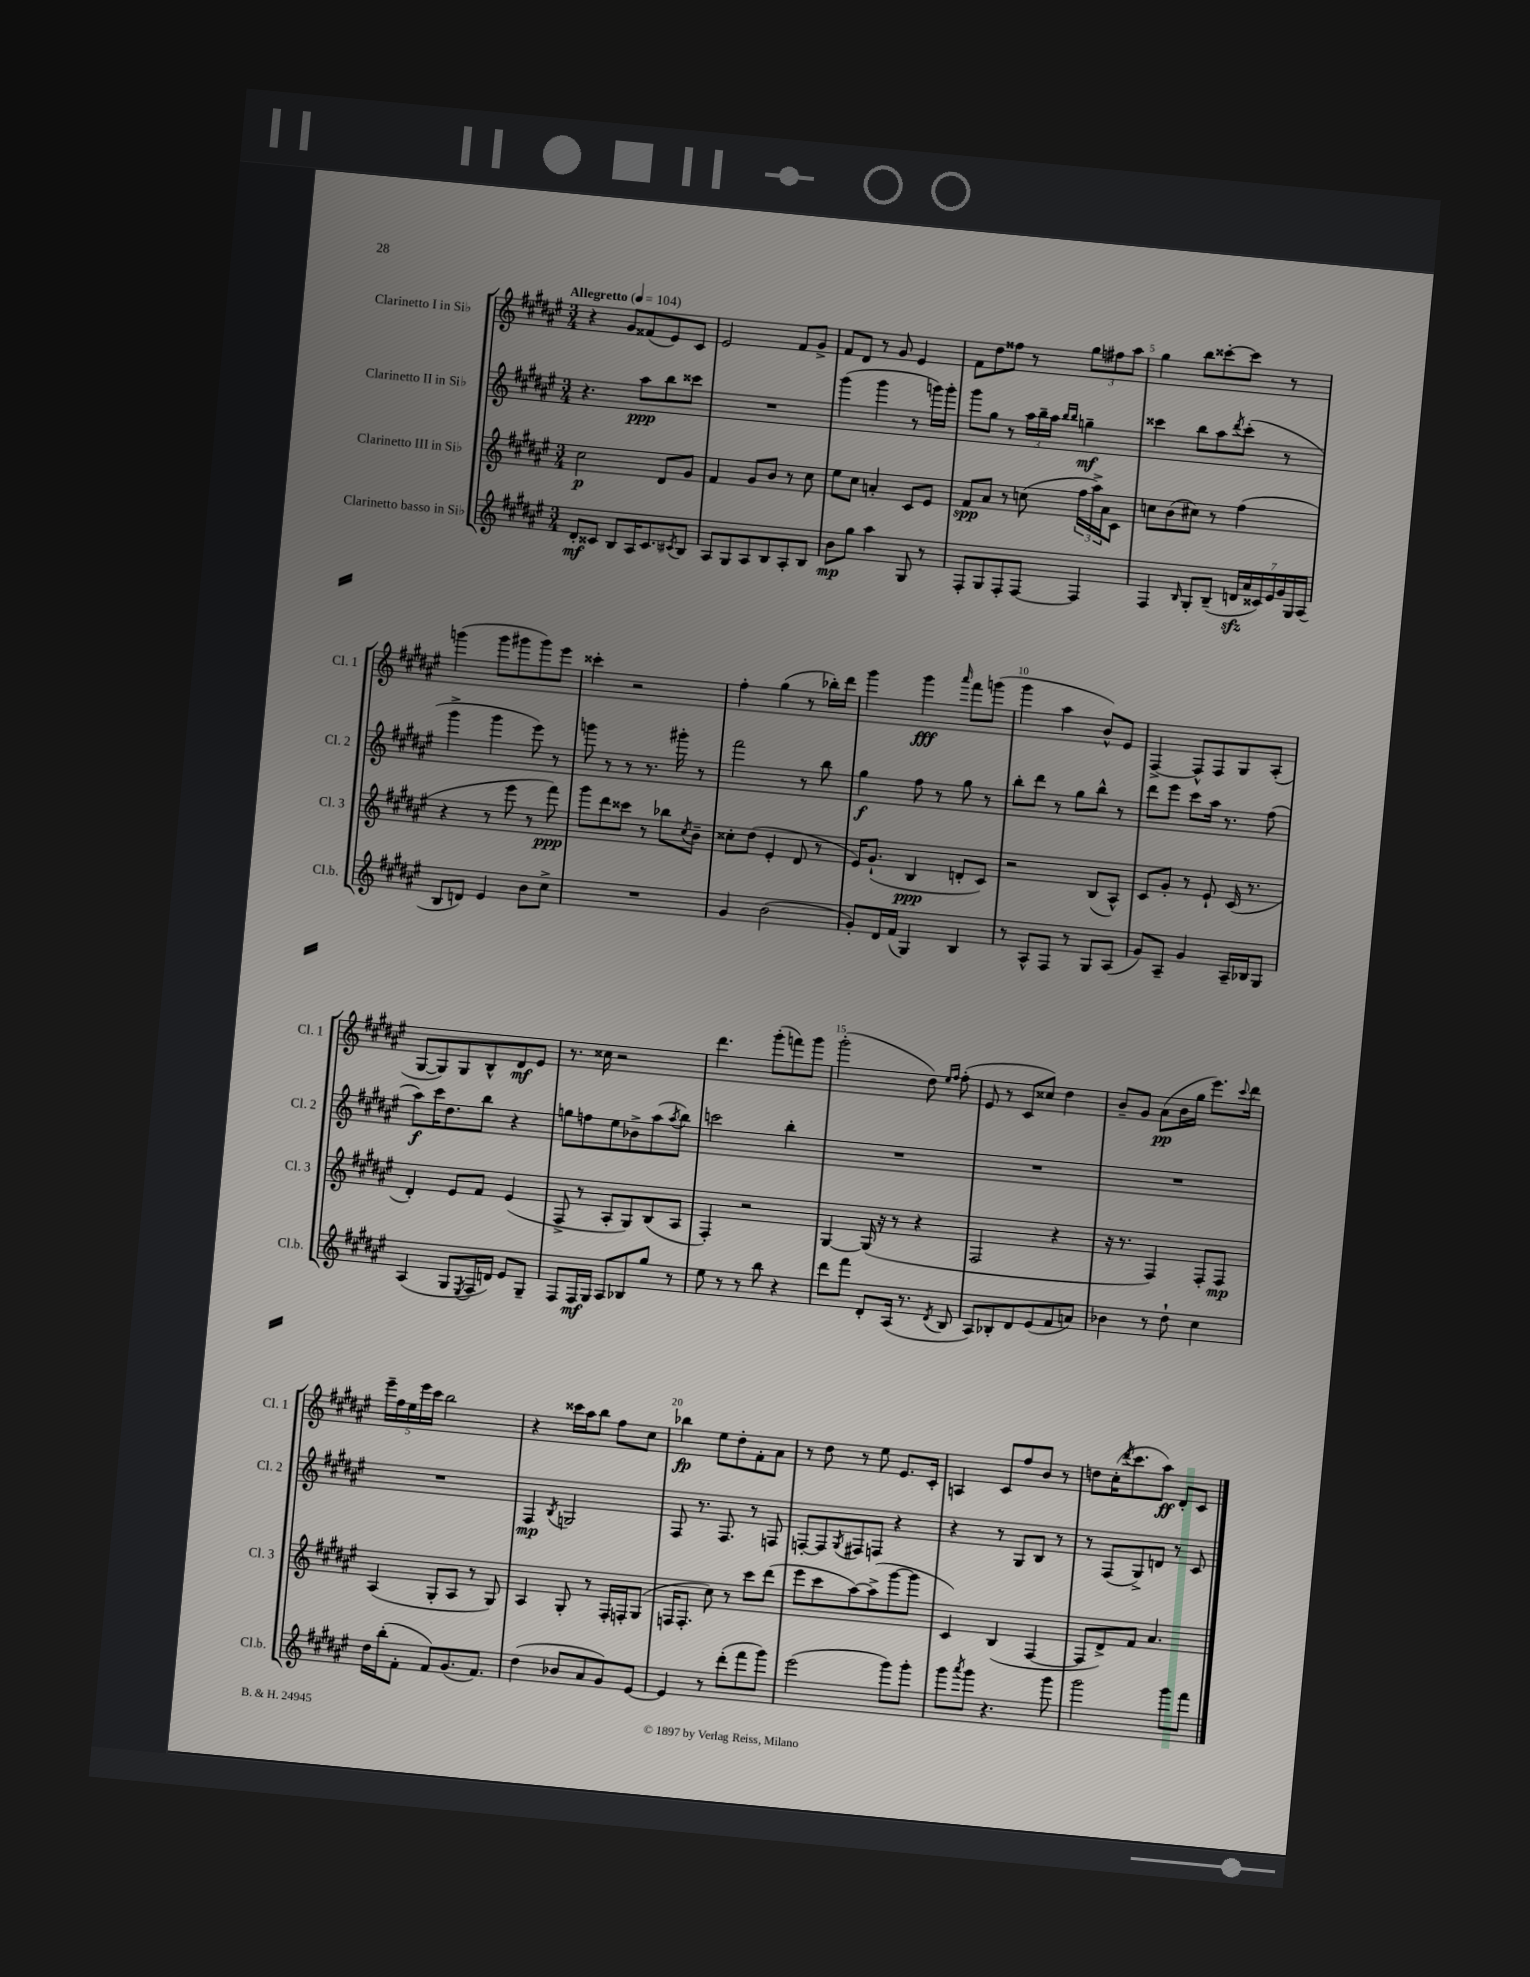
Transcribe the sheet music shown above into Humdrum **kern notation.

**kern	**kern	**kern	**kern
*staff4	*staff3	*staff2	*staff1
*clefG2	*clefG2	*clefG2	*clefG2
*k[f#c#g#d#a#e#]	*k[f#c#g#d#a#e#]	*k[f#c#g#d#a#e#]	*k[f#c#g#d#a#e#]
*M3/4	*M3/4	*M3/4	*M3/4
*MM104	*MM104	*MM104	*MM104
8d#'/L	2cc#\	4.r	4r
8c##/J	.	.	.
8B/L	.	.	8g#/L
16A#/K	.	8aa#\L	(8f##/
8.c##/	.	.	.
.	8d#/L	8bb\	8e#/)
8qc#/	.	.	.
8B/J	8g#/J	8ccc##\J	8c#/J
=	=	=	=
8A#/L	4f#/	2.r	2e#/
8G#/	.	.	.
8A#/	8g#/L	.	.
8B/	8b/J	.	.
8A#'/	8r	.	8f#/L
8B/J	8cc#\	.	8g#^/J
=	=	=	=
8b\L	8ee#\L	(4ggg#\	8f#/L
8gg#\J	8cc#\J	.	8d#/J
4aa#\	4a'/	4ggg#\	8r
.	.	.	8g#/
8G#/	8c#/L	8r	4e#/
8r	8e#/J	16ggg\LL)	.
.	.	16ggg'\JJ	.
=	=	=	=
8F#'/L	8f#/L	8ggg#\L	8f#\L
8G#/	8a#/J	8gg#\J	8dd#\
8F#'/	8r	8r	8ff##\J
[8F#/J	(8cc\	24aa#\LL	8r
.	.	24bb~\	.
.	.	24aa#\JJ	.
.	.	16qqbb/LL	.
.	.	16qqbb/JJ	.
4F#/]	24ff#\LL	4gg~\	12gg#\L
.	24aa#^\)	.	.
.	24a#\J	.	12ff#\
.	8c#\J	.	.
.	.	.	12aa#\J
=	=	=	=
4F#/	8cc\L	4ccc##\	4gg#\
.	(8b\	.	.
16qqB/	.	.	.
8G#'/L	8cc#\J)	8bb\L	8bb\L
(8B~/J	8r	8aa#\	[8ccc##'\
.	.	8qddd#/	.
28d/LL	(4ff#\	(8ccc##'\J	8ccc##\]J
28a#/	.	.	.
28c##/)	.	.	.
28e#/	.	.	.
.	.	8r	8r
28g#/	.	.	.
28G#/	.	.	.
(28A#/JJ	.	.	.
=	=	=	=
8B/L	4r	4ggg#^\	(4ggg\
8d/J)	.	.	.
4e#/	8r	4ggg#\	8ggg\L
.	8eee#\	.	8ggg#\
8b\L	8r	8eee#\)	8ggg#\)
8cc#^\J	8fff#\)	8r	8eee#\J
=	=	=	=
2.r	8ggg#\L	8ggg\	4ccc##'\
.	8ddd#\	8r	.
.	8ccc##\J	8r	2r
.	8r	8.r	.
.	8bb-\L	.	.
.	.	16ggg#'\	.
.	8qcc#/	.	.
.	8b~\J	8r	.
=	=	=	=
4g#/	8cc##'\L	2fff#\	4ff#'\
.	(8dd#\J	.	.
(2b\	4e#'/	.	(4gg#\
.	8d#/	8r	8r
.	8r	8bb\	16bb-'\LL)
.	.	.	16ddd#\JJ
=	=	=	=
8g#'/L)	16e#/LK)	4gg#\	4ggg#\
.	(8.g#`/J	.	.
16d#/L	.	.	.
(16f#/JJ	.	.	.
4G#/)	4B/	8ff#\	4ggg#\
.	.	8r	.
.	.	.	16qqaaa#/
4B/	8d'/L	8gg#\	8fff#\L
.	8c#/J)	8r	(8ggg\J
=	=	=	=
8r	2r	8bb'\L	4ggg#\
8A#^^/L	.	8ddd#\J	.
8F#/J	.	8r	4aa#\
8r	.	8gg#\L	.
8G#/L	(8B/L	8bb^^\J	8b^^/L)
(8A#/J	8A#^^/J)	8r	8e#/J
=	=	=	=
8g#/L)	8c#/L	8ddd#\L	[4F#^/
8A#~/J	8g#'/J	8eee#\J	.
4g#/	8r	8ccc#\L	8F#^^/]L
.	8e#`/	16aa#\Jk	8F#/
.	.	8.r	.
16A#~/LL	(16c#/	.	8G#/
16B-/J	8.r	.	.
8G#/J	.	(8ff#\	(8A#'/J
=	=	=	=
(4A#/	4d#'/)	8aa#\L)	[8G#/L
.	.	16ccc#\K	8G#/])
.	.	8.dd#\	.
8G#/L	8e#/L	.	8G#/
8qE#/	.	.	.
16F#/L	8f#/J	8bb\J	8B^^/
16d/JJ)	.	.	.
8e#/L	(4e#/	4r	8d#/
8G#~/J	.	.	8e#/J
=	=	=	=
8F#/L	8F#^/	8gg\L	8.r
16F#/L	8r	8ff\	.
16G#/JJ	.	.	16cc##\
8A#/L	8A#'/L	8ee#\	2r
8B-/	8G#/)	8b-^\	.
8gg#/J	(8B/	(8aa#\	.
.	.	8qaa#/	.
8r	8A#/J	8bb\J)	.
=	=	=	=
8ee#\	4F#'/)	2ccc\	4.ddd#\
8r	.	.	.
8r	2r	.	.
8bb\	.	.	(8ggg#'\L
4r	.	4bb'\	8fff\)
.	.	.	8ggg#\J
=	=	=	=
8ddd#\L	[4G#/	2.r	(2ggg#'\
8fff#\J	.	.	.
8d#'/L	(16G#/]	.	.
.	16r	.	.
(16A#/Jk	8r	.	.
8.r	.	.	.
.	4r	.	8dd#\)
.	.	.	16qqee#/LL
8qd#/	.	.	16qqff#/JJ
8B/	.	.	(8ff#'\
=	=	=	=
8A#/L)	2F#/	2.r	8e#/
8B-'/	.	.	8r
8d#/	.	.	8c#/L
(8e#/	.	.	8cc##/J)
8f#/	4r	.	4dd#\
8a/J)	.	.	.
=	=	=	=
4b-\	16r	2.r	8b~/L
.	8.r	.	.
.	.	.	8g#/J
8r	4F#/)	.	(8a#\L
8dd#`\	.	.	16b\L
.	.	.	16gg#\JJ
4cc#\	8F#'/L	.	8.eee#\L)
.	8F#/J	.	.
.	.	.	8qqccc#/
.	.	.	16ddd#\Jk
=	=	=	=
16dd#\LL	(4A#/	2.r	20eee#~\LL
.	.	.	20ff#\
(16bb'\J	.	.	.
.	.	.	20ee#\
8f#'\J	.	.	.
.	.	.	20eee#\
.	.	.	20ccc#\JJ
8f#/L)	8G#'/L	.	2bb\
(8.g#/	8A#/J	.	.
.	8r	.	.
8.f#/J)	.	.	.
.	8G#/)	.	.
=	=	=	=
(4dd#\	4A#/	4F#/	4r
.	.	8qB/	.
8b-/L	8G#'/	2G/	16ccc##\LL
.	.	.	16aa#\J
8a#/	8r	.	8bb\J
8g#/)	16F#'/LL	.	8ff#\L
.	16F'/J	.	.
[8e#/J	(8G#/J	.	8cc#\J
=	=	=	=
4e#/]	16F/LK	8F#/	4bb-\
.	8.F'/J	.	.
.	.	8.r	.
8r	8cc#\)	.	8ee#\L
.	.	8.F#/	.
(8ddd#'\L	8r	.	8dd#'\
8fff#\	8ccc#\L	8r	8f#'\
8ggg#\J)	(8ddd#\J	8F/	8a#\J
=	=	=	=
(2eee#\	8eee#\L	[8F'/L	8r
.	8ccc#\	8F/]	8dd#\
.	.	8qG#/	.
.	[8aa#\)	8F#/	8r
.	(8aa#^\]	8F/J	8ee#\
8ggg#\L)	[8ggg#\	4r	8.e#/L
8ggg#'\J	8ggg#\]J	.	.
.	.	.	16c#'/Jk
=	=	=	=
8ggg#\L	4c#/)	4r	4A/
8qaaa#/	.	.	.
8ggg#\J	.	.	.
4.r	(4B/	8r	8c#/L
.	.	8G#/L	8ff#/
.	[4F#/	8B/J	8b/J
8ggg#\	.	8r	8r
=	=	=	=
2ggg#\	8F#/]L	8r	8dd\L
.	8d#^/)	(8F#/L	(16cc#'\K
.	.	.	8qddd#/
.	.	.	8.ccc#\
.	8f#/J	8G#^/)	.
.	4.a#/	8d/J	8aa#\J)
8ggg#\L	.	8r	8d#'/L
8fff#\J	.	8c#/	8c#/J
==	==	==	==
*-	*-	*-	*-
